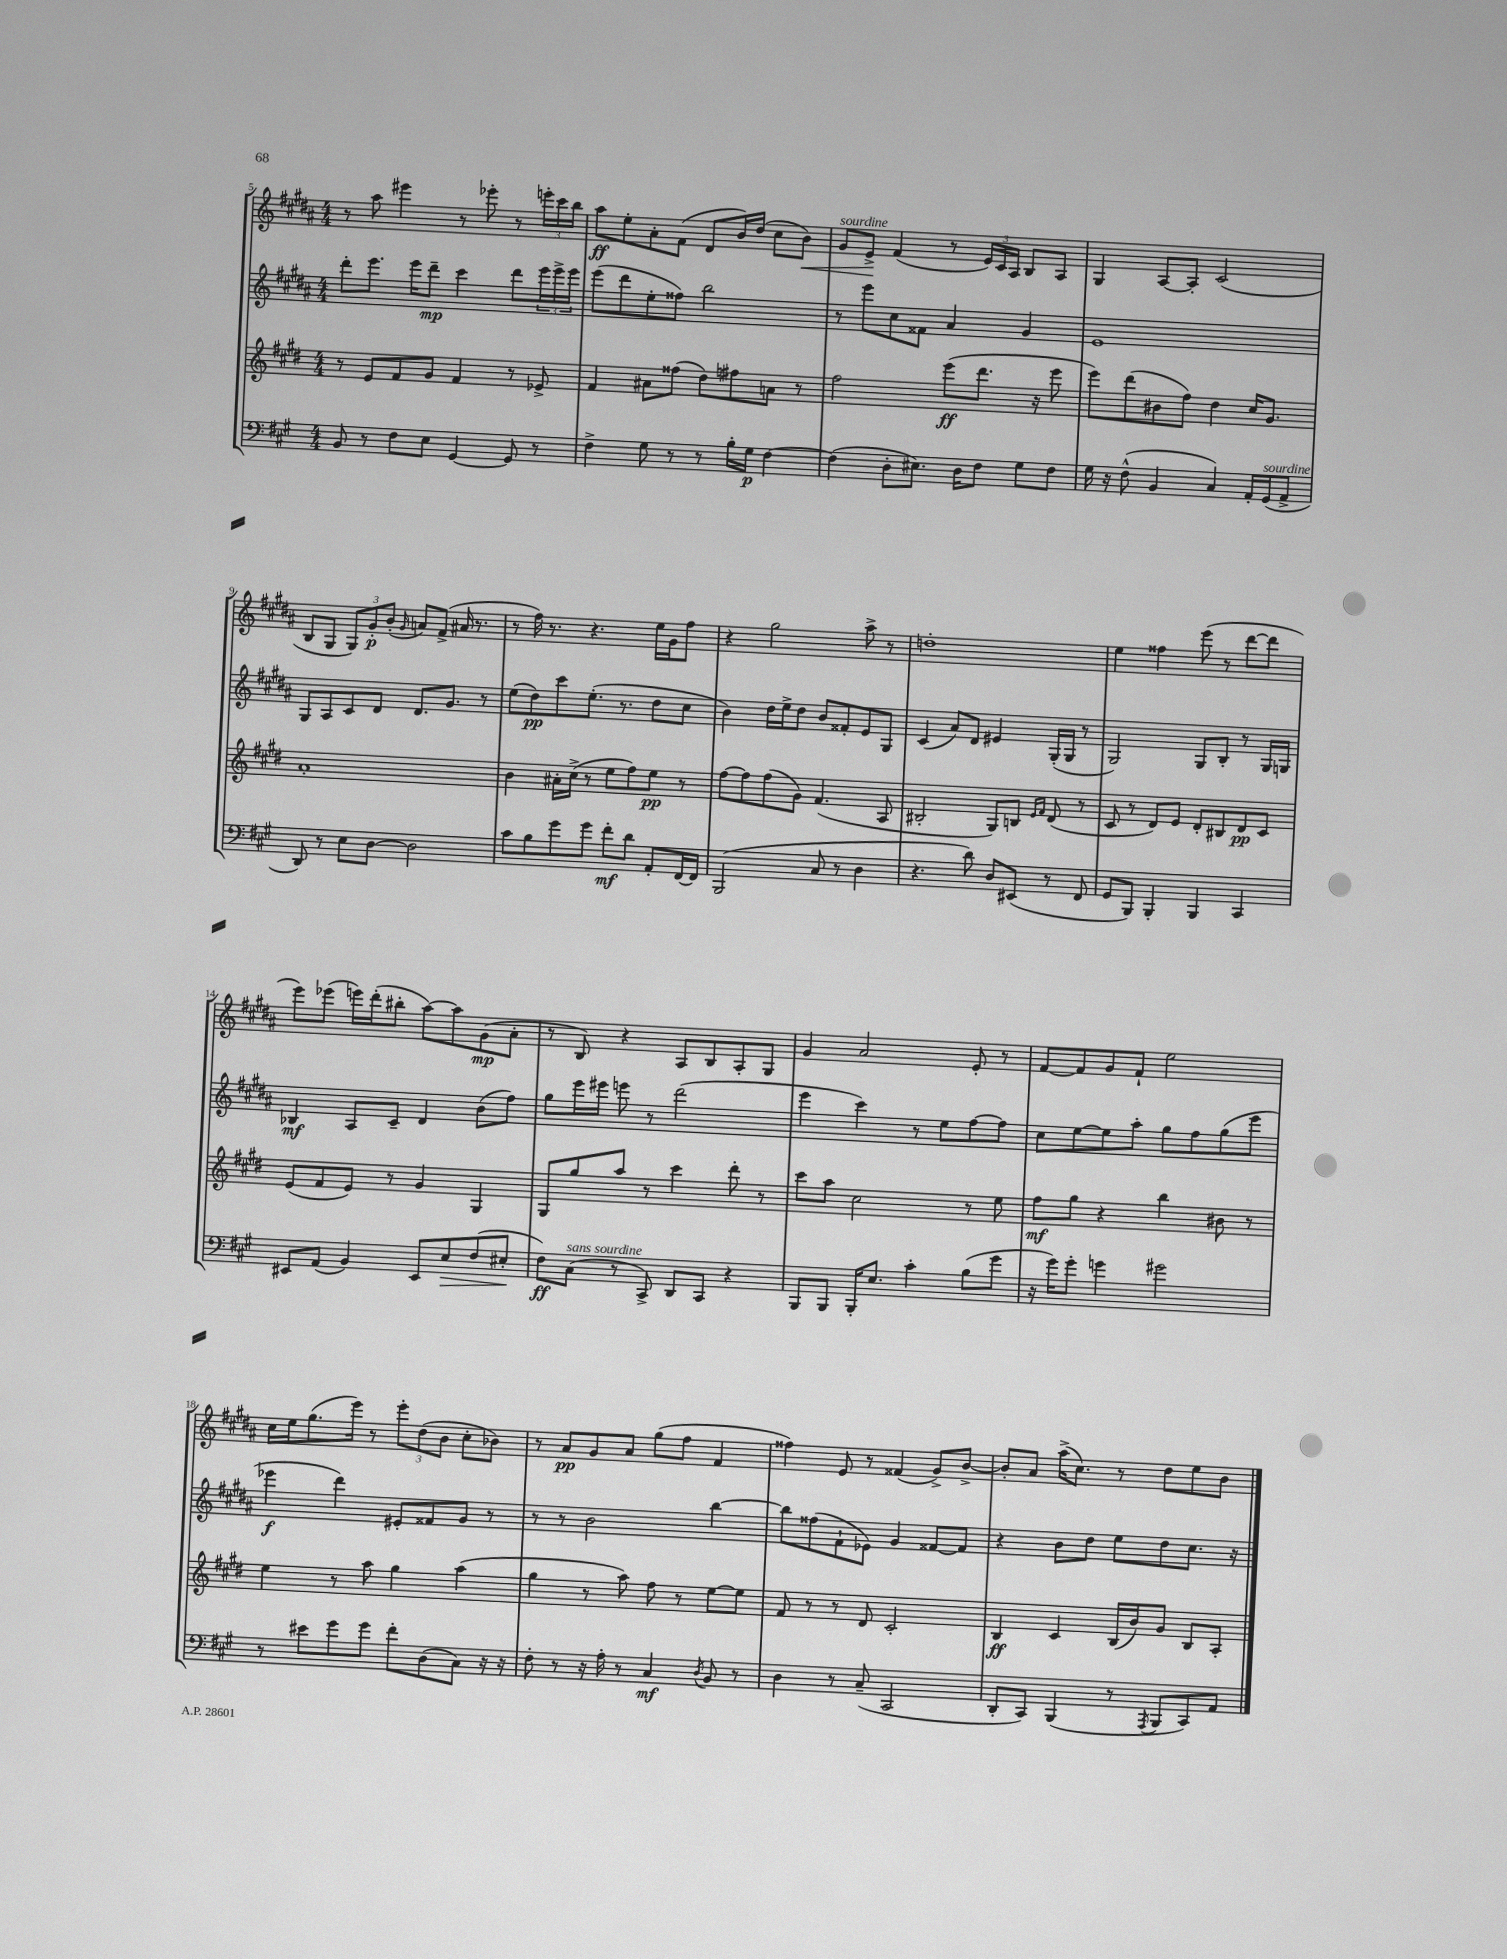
<<
\new StaffGroup <<
\new Staff = "s0" {
    \clef treble \key b \major \numericTimeSignature \time 4/4
    r8 ais''8 eis'''4 r8 ees'''8-. r8 \tuplet 3/2 { e'''16-. cis'''16 b''16 } |
    ais''8\ff e''8-. ais'8-. fis'8( dis'8 b'16) dis''16( cis''8 b'8\<) |
    gis'8^\markup { \italic "sourdine" } e'8->\! fis'4( r8 \tuplet 3/2 { e'16) cis'16 ais16 } b8 ais8 |
    gis4 ais8~ ais8-. cis'2( |
    b8 gis8 \tuplet 3/2 { gis8) gis'8-.\p b'8-.( } \grace { gis'16 } a'8) fis'8->( ais'16 r8. |
    r8 fis''16) r8. r4. e''16 gis'16 fis''8 |
    r4 gis''2 ais''8-> r8 |
    d''1-. |
    e''4 fisis''4 e'''8( r8 dis'''8~ dis'''8 |
    e'''8) ees'''8( e'''16) dis'''16-.( bis''8-. ais''8~) ais''8 gis'8\mp( ais'8-. |
    r8 b8) r4 ais8 b8 ais8-. gis8 |
    gis'4 ais'2 e'8-. r8 |
    fis'8~ fis'8 gis'8 fis'8-! e''2 |
    cis''16 e''16 gis''8.( e'''16) r8 \tuplet 3/2 { e'''8-. dis''8( b'8 } cis''8-. bes'8) |
    r8 ais'8\pp gis'8 ais'8 gis''8( fis''8 fis'4 |
    fisis''4) e'8 r8 fisis'4( gis'8->) b'8~-> |
    b'8-. ais'8 ais''16->( cis''8.) r8 dis''8 e''8 b'8 \bar "|." |
}
\new Staff = "s1" {
    \clef treble \key b \major \numericTimeSignature \time 4/4
    dis'''8-. e'''8. e'''16 dis'''8--\mp cis'''4 dis'''8 \tuplet 3/2 { e'''16 e'''16-> e'''16 } |
    e'''8( dis'''8 e''8-. fisis''8) b''2 |
    r8 e'''8 cis''8 fisis'8 ais'4 gis'4 |
    e'1 |
    gis8 ais8 cis'8 dis'8 dis'8. gis'8. r8 |
    e''8( dis''8\pp) cis'''8 e''8.-.( r8. dis''8 cis''8 |
    b'4) dis''16 e''16-> dis''8 b'8 fisis'8-. e'8 gis8 |
    cis'4( ais'8) dis'8 eis'4 gis16-.( gis16 r8 |
    gis2) gis8 b8-. r8 gis16 g16 |
    bes4\mf ais8 cis'8-- dis'4 b'8( fis''8) |
    gis''8 e'''16 eis'''16 e'''8 r8 dis'''2( |
    e'''4 cis'''4) r8 e''8 fis''8~ fis''8 |
    cis''8 e''8~ e''8 ais''8-. gis''8 fis''8 gis''8( e'''8 |
    ees'''4\f dis'''4) eis'8-. fisis'8 gis'8 r8 |
    r8 r8 b'2 b''4~ |
    b''8 fisis''8( fis'8-! ees'8) gis'4 fisis'8~ fisis'8 |
    r4 b'8 dis''8 e''8 dis''8 cis''8. r16 \bar "|." |
}
\new Staff = "s2" {
    \clef treble \key e \major \numericTimeSignature \time 4/4
    r8 e'8 fis'8 gis'8 fis'4 r8 ees'8-> |
    fis'4 ais'8 fisis''8( dis''8) fis''8 a'8 r8 |
    fis''2 e'''8\ff( dis'''8. r16 e'''8 |
    e'''8) dis'''8( bis'8 fis''8) dis''4 cis''16 gis'8. |
    a'1-. |
    b'4 ais'16-. cis''16->( r8 e''8 fis''8) e''8\pp r8 |
    fis''8~ fis''8 fis''8( gis'8) fis'4.( a8 |
    bis2-. gis8) b8 \grace { e'16 fis'16 } dis'8( r8 |
    cis'8 r8 dis'8) e'8 dis'8-. bis8 dis'8\pp cis'8 |
    e'8( fis'8 e'8) r8 gis'4 gis4 |
    gis8 gis''8 a''8 r8 cis'''4 dis'''8-. r8 |
    cis'''8 a''8 cis''2 r8 e''8 |
    fis''8\mf gis''8 r4 b''4 bis'8 r8 |
    e''4 r8 a''8 gis''4 a''4( |
    gis''4 r8 a''8) fis''8 r8 e''8~ e''8 |
    fis'8 r8 r8 dis'8 cis'2-. |
    b4\ff cis'4 b16( b'16) gis'8 b8 a8-. \bar "|." |
}
\new Staff = "s3" {
    \clef bass \key a \major \numericTimeSignature \time 4/4
    b,8 r8 fis8 e8 gis,4~ gis,8 r8 |
    fis4-> gis8 r8 r8 b16-. gis16\p fis4~ |
    fis4( d8-. eis8.) d16 fis8 gis8 fis8 |
    gis16 r16 fis8-^( b,4 cis4) a,16-. gis,16^\markup { \italic "sourdine" }( a,8-> |
    d,8) r8 e8 d8~ d2 |
    cis'8 b8 gis'8 gis'8 fis'8-.\mf d'8 a,8-. fis,16~ fis,16 |
    b,,2( cis8 r8 d4 |
    r4. d'8) d8 eis,8( r8 fis,8 |
    gis,8 b,,8) b,,4-. b,,4 cis,4 |
    eis,8 a,8( b,4) eis,8 e8\> fis8( eis8-.\! |
    fis8\ff) cis8^\markup { \italic "sans sourdine" }( r8 cis,8->) d,8 cis,8 r4 |
    b,,8 b,,8 b,,16-. e8. cis'4-. b8( gis'8 |
    r16 gis'16) gis'8-. g'4 gis'2 |
    r8 eis'8 gis'8 gis'8 fis'8-. d8( cis8) r16 r16 |
    fis8-. r8 r16 a16-. r8 cis4\mf \acciaccatura { d8 } b,8 r8 |
    d4 r8 cis8--( cis,2 |
    d,8-. cis,8) b,,4( r8 \acciaccatura { a,,8 } b,,8 cis,8) a,8 \bar "|." |
}
>>
>>
\layout { \context { \Score currentBarNumber = #5 } }
